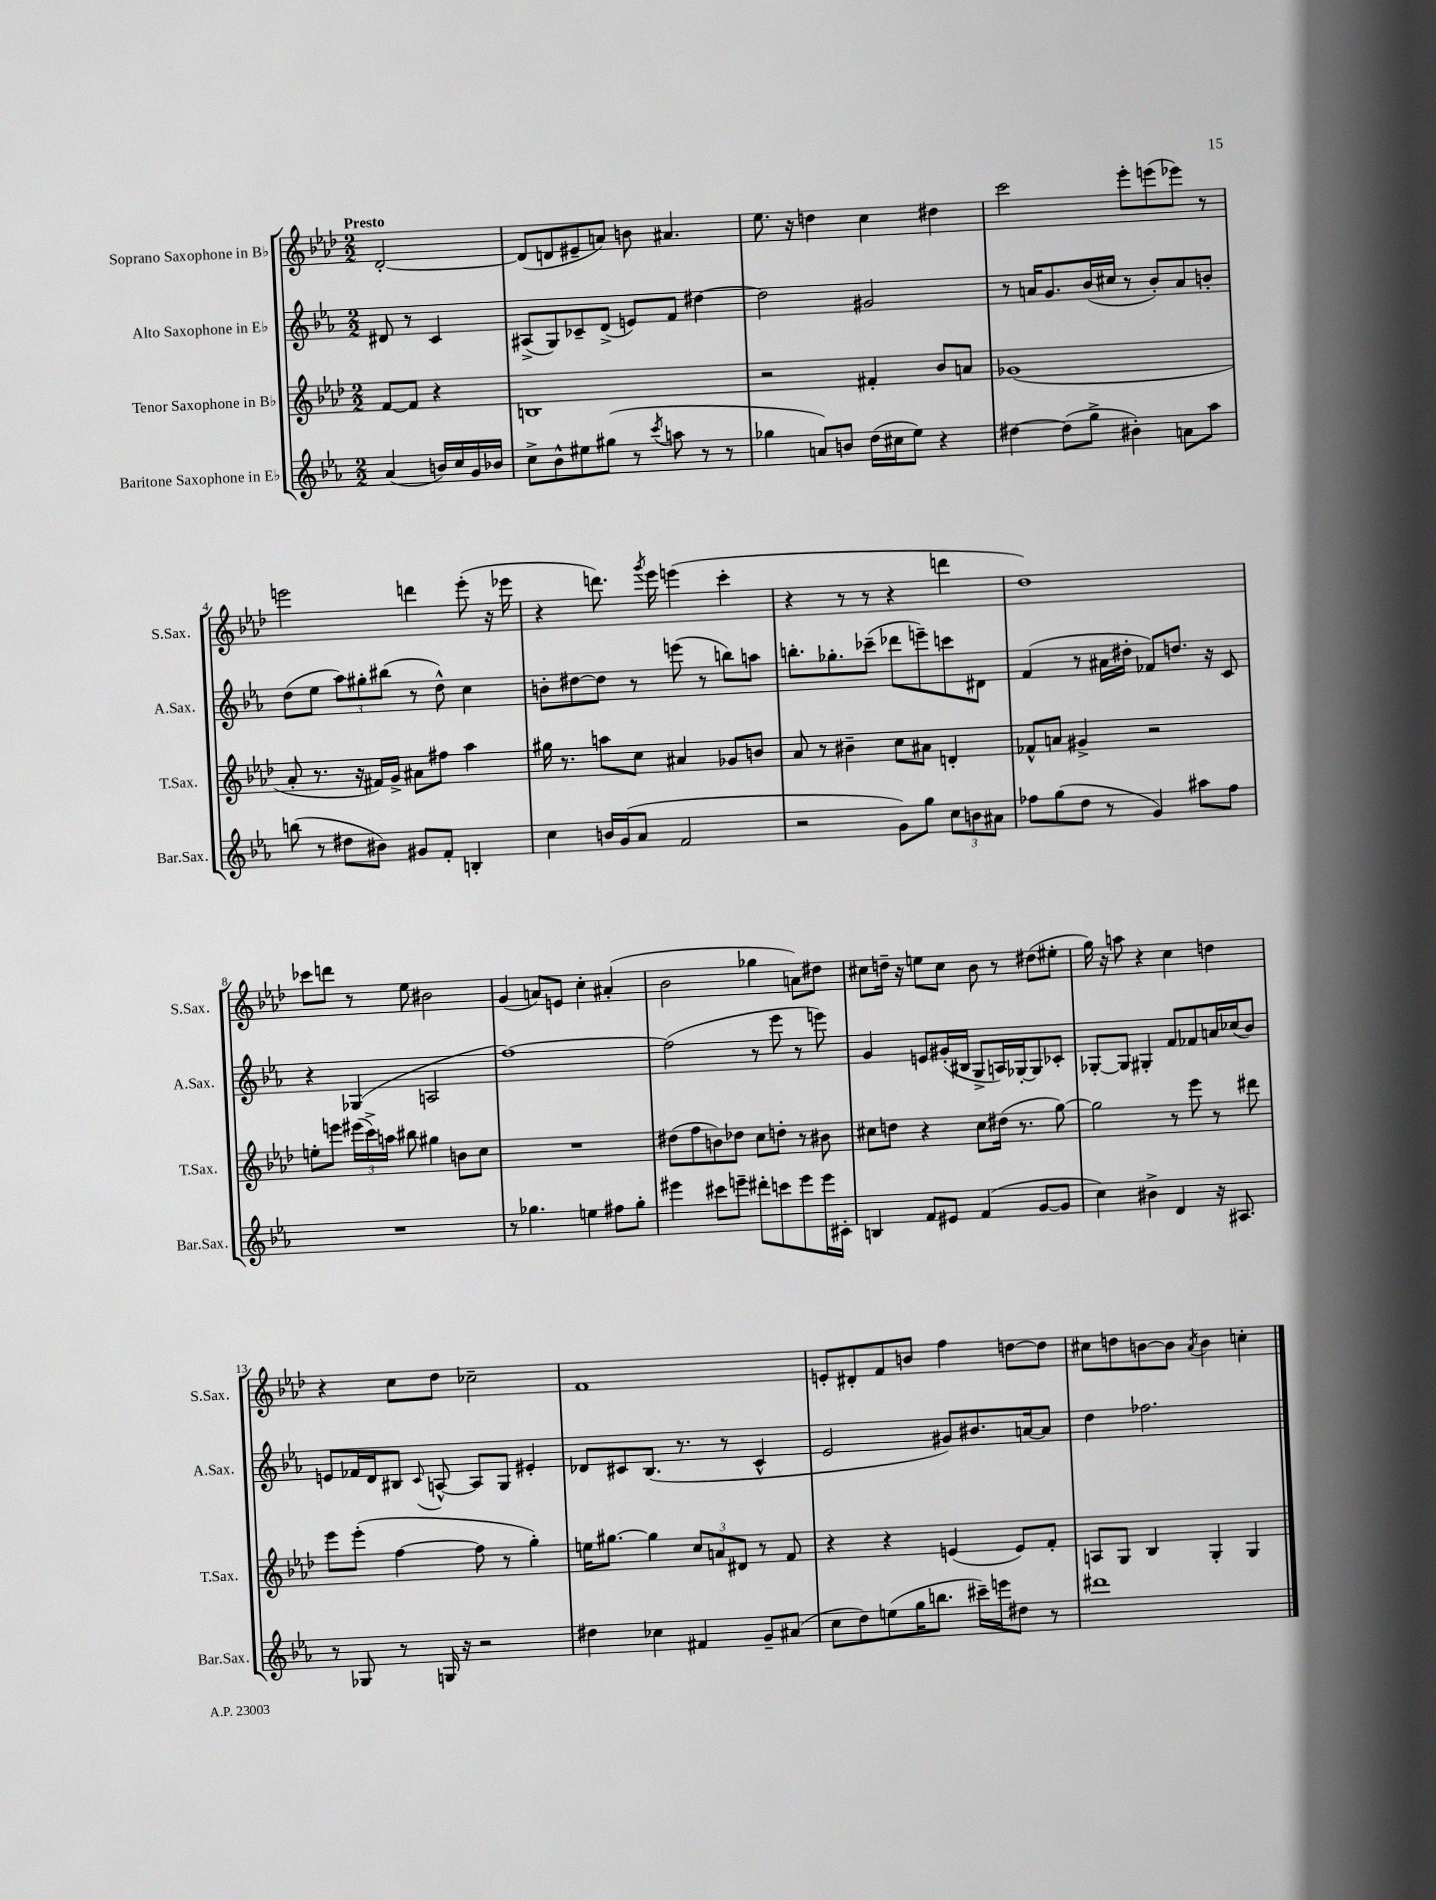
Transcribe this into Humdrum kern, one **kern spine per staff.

**kern	**kern	**kern	**kern
*staff4	*staff3	*staff2	*staff1
*clefG2	*clefG2	*clefG2	*clefG2
*k[b-e-a-]	*k[b-e-a-d-]	*k[b-e-a-]	*k[b-e-a-d-]
*M2/2	*M2/2	*M2/2	*M2/2
(4a-/	[8f/L	8d#/	[2d-'/
.	8f/]J	8r	.
16b/LL)	4r	4c/	.
16cc/	.	.	.
16g/	.	.	.
16b-/JJ	.	.	.
=	=	=	=
8cc^\L	1B	(8A#^/L	(8d-/]L
8b-^^\	.	8G/)	8d/
8ee#\	.	8c-~/	8e#~/
(8gg#\J	.	(8d^/J	8a/J)
8r	.	8e/L)	8b\
8qccc/	.	.	.
8aa\	.	8f/J	4.a#/
8r	.	[4dd#\	.
8r	.	.	.
=	=	=	=
4gg-\	2r	2dd#\]	8.ee-\
.	.	.	16r
8a/L)	.	.	4dd\
8b/J	.	.	.
(16dd\LL	4f#'/	2g#/	4cc\
16cc#\J	.	.	.
8ee-\J)	.	.	.
4r	8b-/L	.	4dd#\
.	8a/J	.	.
=	=	=	=
[4dd#\	(1g-	8r	2ccc\
.	.	16a/LK	.
.	.	8.g/	.
(8dd#\]L	.	.	.
8gg^\J	.	(16b-/L	.
.	.	16cc#/JJ	.
4b#'\)	.	8r	8eee-'\L
.	.	8b-'/L)	(8eee\
8a\L	.	8a/	8eee-\J)
8aa-\J	.	8b'/J	8r
=	=	=	=
(8bb\	8a-'/	(8dd\L	2eee\
8r	8.r	8ee-\J	.
8dd#\L	.	12aa-\L)	.
.	16r	.	.
.	.	12gg#'\	.
8b#\J)	16f#/LL)	.	.
.	.	(12bb#\J	.
.	16g^/JJ	.	.
8g#/L	8a#\L	8r	4ddd\
8f'/J	8ff#\J	8dd^^\)	.
4B'/	4aa-\	4cc\	(8eee'\
.	.	.	16r
.	.	.	16eee-\
=	=	=	=
4cc\	16gg#\	8b'\L	4r
.	8.r	.	.
.	.	[8dd#\	.
16b/LL	8aa\L	8dd#\]J	8.ddd\)
(16g/J	.	.	.
8a-/J	8cc\J	8r	.
.	.	.	8qggg/
.	.	.	16eee-\
2f/	4a#/	(8eee\	(4eee\
.	.	8r	.
.	8g-/L	8bb\L)	4ccc'\
.	8b/J	8aa\J	.
=	=	=	=
2r	8a-/	8.bb'\L	4r
.	8r	.	.
.	.	8.gg-'\	.
.	4b#~\	.	8r
.	.	(8ccc-~\J	8r
8g\L)	8cc\L	8ddd-\L	4r
8gg\J	8a#\J	8eee~\)	.
12cc\L	4d'/	8ccc\	4ddd\
12b\	.	.	.
.	.	8d#\J	.
12a#\J	.	.	.
=	=	=	=
8ff-\L	8f-^^/L	(4f/	1dd-)
(8gg\	8a/J	.	.
8dd\J	4g#^/	8r	.
8r	.	16a#\LL	.
.	.	16dd#'\JJ	.
4g/)	2r	8f-/L)	.
.	.	8.dd/J	.
8aa#\L	.	.	.
.	.	16r	.
8ff-\J	.	8c/	.
=	=	=	=
1r	8ee'\L	4r	8ccc-\L
.	8eee\J	.	8ddd\J
.	(24eee#\LL	(4G-/	8r
.	24ccc^\)	.	.
.	24aa\JJ	.	.
.	8bb#\	.	8ee-\
.	4gg#\	2A/	2b#\
.	8b\L	.	.
.	8cc\J	.	.
=	=	=	=
8r	1r	[1ff)	(4g/
4.gg-\	.	.	.
.	.	.	8a/L)
.	.	.	8e/J
4ee\	.	.	4cc'\
8ff#\L	.	.	(4a#'/
8gg-'\J	.	.	.
=	=	=	=
4eee#\	(8dd#\L	(2ff\]	2b-\
.	8ff\	.	.
8ccc#\L	8b\)	.	.
8eee~\J	8dd-\J	.	.
8ddd#'\L	8cc\L	8r	4gg-\
8ccc\	8dd'\J	8eee-\	.
8eee\	8r	8r	8a\L)
16eee\L	8b#\	8eee\)	8dd#\J
16c#'\JJ	.	.	.
=	=	=	=
4B/	8cc#\L	4g/	8cc#\L
.	8dd\J	.	16dd~\Jk
.	.	.	16r
8f/L	4r	8e/L	8ee\L
8e#/J	.	(16g#'/L	8cc#\J
.	.	16B#/JJ	.
(4f/	8cc#\L	8G^/L	8b-\
.	(16dd#\Jk	16A/L)	8r
.	8.r	[16G-'/J	.
[8g/L	.	8G-/]	(8dd#\L
8g/]J	[8gg\)	8c-'/J	8ee#'\J
=	=	=	=
4cc\)	2gg\]	[8G-'/L	16gg\)
.	.	.	16r
.	.	8G-/]J	8aa\
4b#^\	.	4G#'/	4r
4d/	8r	8f/L	4cc\
.	8eee-\	8f-/	.
16r	8r	16a/L	4dd\
8.A#/	.	(16cc-/J	.
.	8ddd#\	8b-/J)	.
=	=	=	=
8r	8eee-\L	8e/L	4r
8G-/	(8eee-'\J	16f-/L	.
.	.	16d/J	.
8r	[4ff\	8B#/J	8cc\L
.	.	8qqc/	.
16G/	.	[8A^^/	8dd-\J
16r	.	.	.
2r	8ff\]	8A/]L	2cc-~\
.	8r	8G/J	.
.	4gg'\)	4e#'/	.
=	=	=	=
4dd#\	16ee\LK	8d-/L	1f
.	[8.gg#\J	.	.
.	.	8c#/	.
4cc-\	4gg#\]	(8.B-/J	.
.	.	8.r	.
4f#/	12cc/L	.	.
.	12a/	.	.
.	.	8r	.
.	12d#/J	.	.
8g~/L	8r	4c#^^/	.
(8a#/J	8f/	.	.
=	=	=	=
8cc\L	4r	2e-/	8e'/L
8dd\)	.	.	8d#'/
(8ee\	4r	.	8f/
16gg\K	.	.	8b/J
8.bb\J	.	.	.
.	(4e/	8g#/L)	4ff\
16ccc#~\LL)	.	8.b#/	.
16eee\J	.	.	.
8dd#\J	8e/L)	.	[8dd\L
.	.	[16a/k	.
8r	8f'/J	8a/]J	8dd\]J
=	=	=	=
1ddd#	8A/L	4dd\	8cc#\L
.	8G/J	.	8dd\
.	4B-/	2.ff-\	[8b\
.	.	.	8b\]J
.	.	.	8qa-/
.	4G'/	.	4b\
.	4G/	.	4cc'\
==	==	==	==
*-	*-	*-	*-
